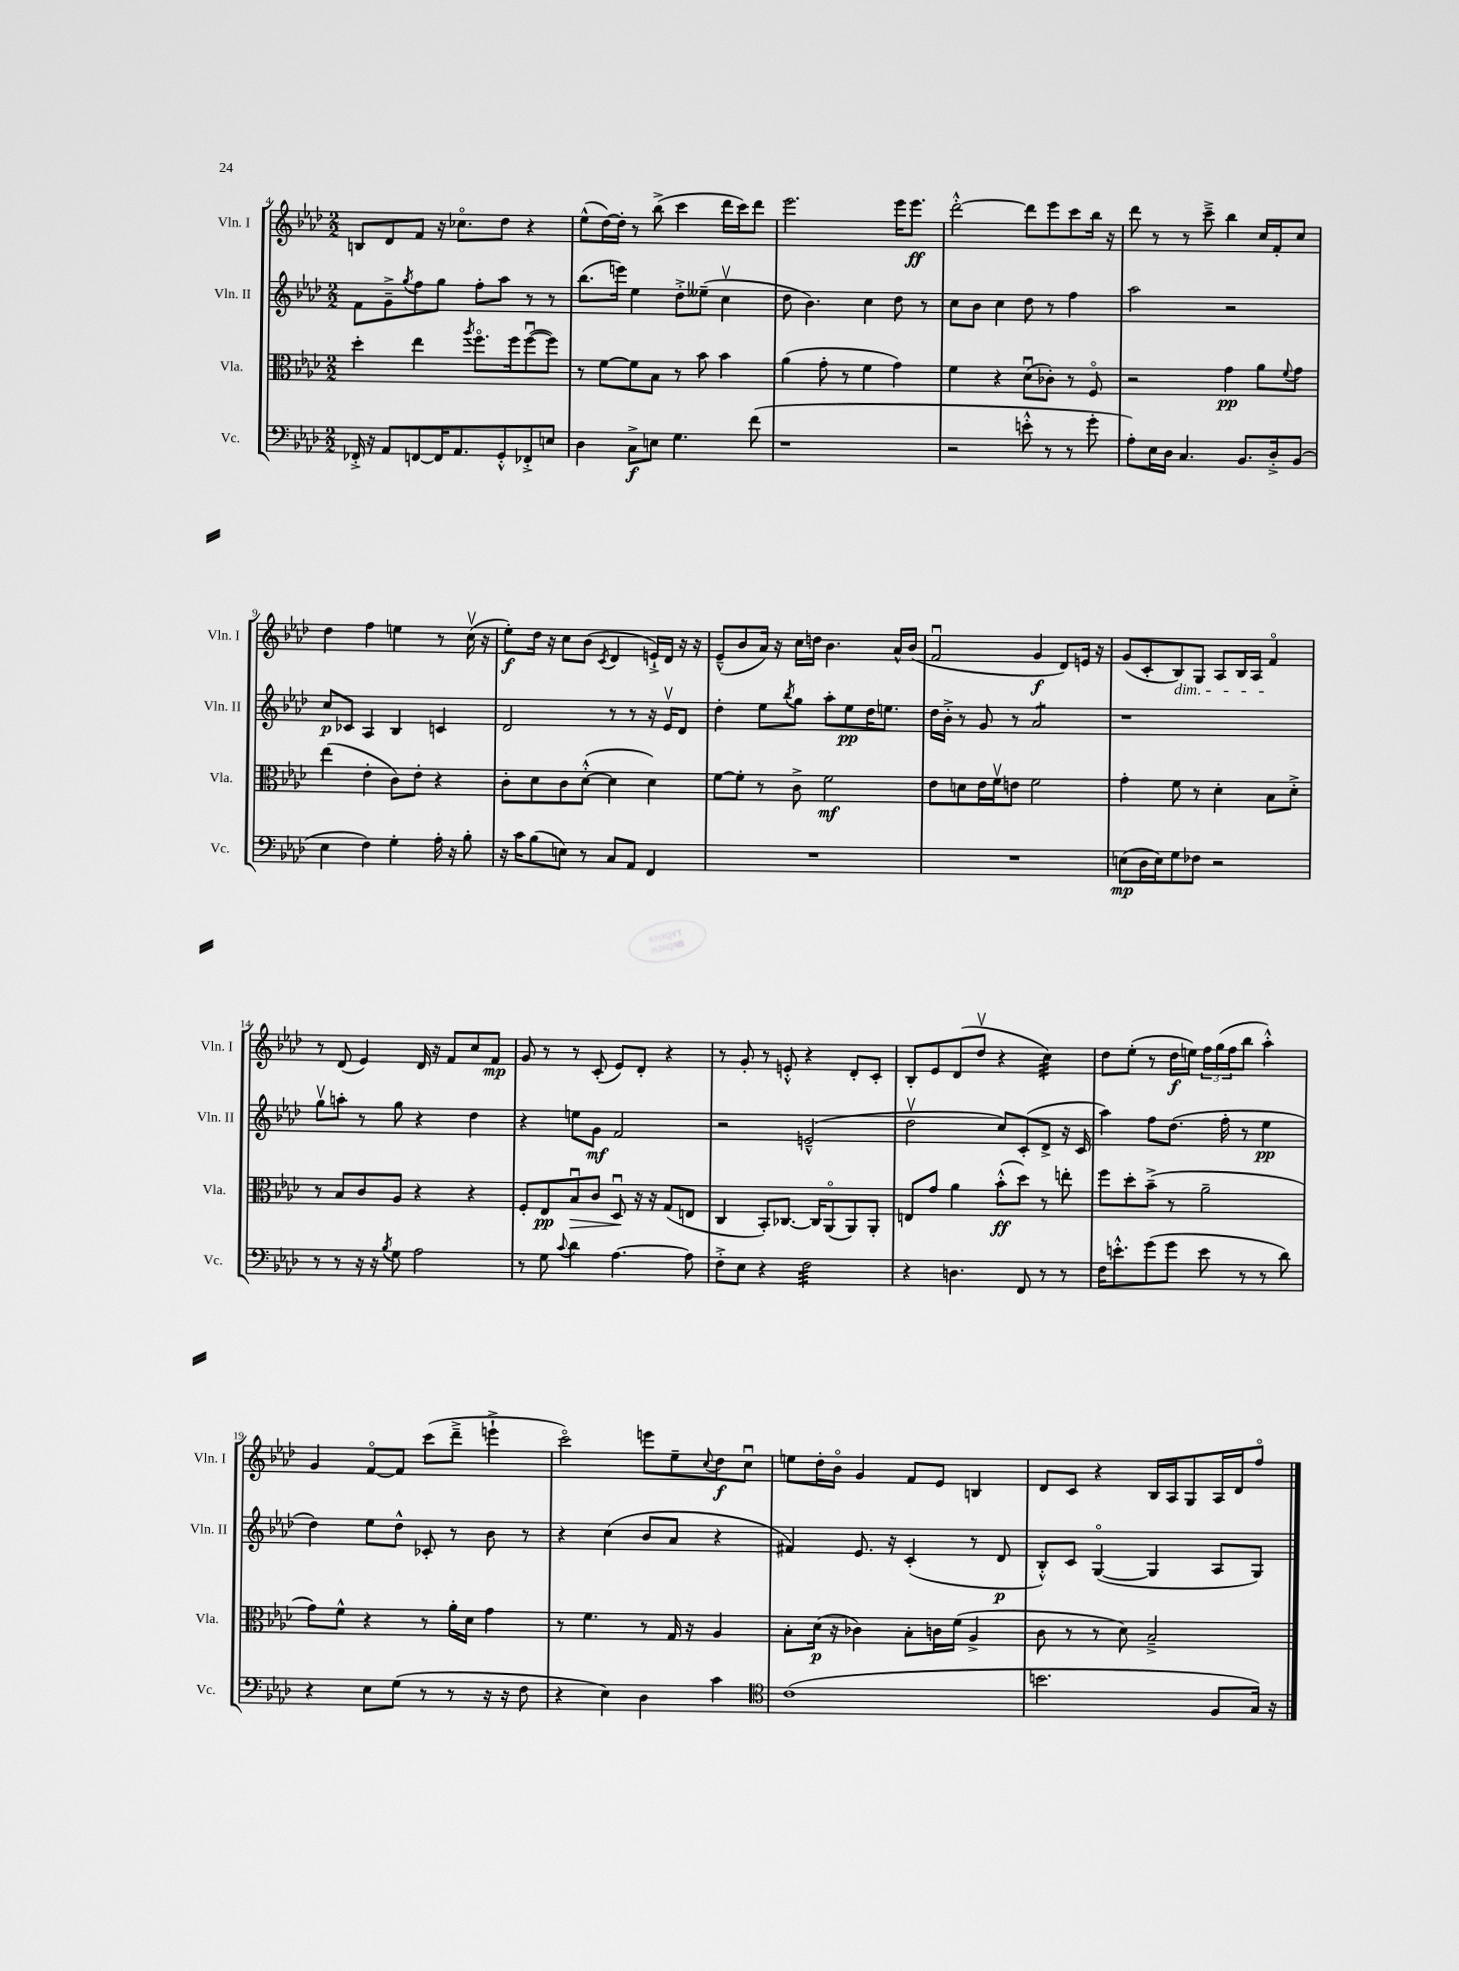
<<
\new StaffGroup <<
\new Staff = "s0" \with { instrumentName = "Vln. I" shortInstrumentName = "Vln. I" } {
    \clef treble \key aes \major \numericTimeSignature \time 2/2
    b8 des'8 f'8 r16 ces''8.\flageolet des''8 r4 |
    ees''8-^( des''16~) des''16-. r8 bes''8->( c'''4 des'''16 c'''16) des'''8 |
    ees'''2. ees'''16 ees'''8.\ff |
    des'''2~-.-^ des'''8 ees'''8 c'''8 bes''16 r16 |
    des'''8 r8 r8 c'''8---> bes''4 c''16 f'16-. c''8 |
    des''4 f''4 e''4 r8 c''16\upbow( r16 |
    ees''8-.\f) des''16 r16 c''8 bes'8( \acciaccatura { c'8 } des'4 e'16-!->) des'16 r16 r16 |
    ees'8---^( bes'8 aes'16) r16 c''16 d''16 bes'4. aes'16-^ bes'16( |
    f'2\downbow g'4\f des'8) e'16 r16 |
    g'8( c'8-. bes8\dim) g8 aes8 bes16 aes16 f'4\flageolet\! |
    r8 des'8( ees'4) des'16 r16 f'8 c''8 f'8\mp |
    g'8 r8 r8 c'8-.( ees'8) des'8-. r4 |
    r8 g'8-. r8 e'8-.-^ r4 des'8-. c'8-. |
    bes8-. ees'8 des'8( des''8\upbow r4 c''4:32) |
    des''8 ees''8-.( r8 des''16\f e''16) \tuplet 3/2 { f''16 g''16( f''16 } bes''8 aes''4-.-^) |
    g'4 f'8~\flageolet f'8 c'''8( des'''8---> e'''4-!-> |
    c'''2\flageolet) e'''8 ees''8-- \appoggiatura { c''8 } des''8\f c''8\downbow |
    e''8 des''16-. bes'16\flageolet g'4 f'8 ees'8 b4 |
    des'8 c'8 r4 bes16 aes16 g8 aes16 des'16 f''8\flageolet \bar "|." |
}
\new Staff = "s1" \with { instrumentName = "Vln. II" shortInstrumentName = "Vln. II" } {
    \clef treble \key aes \major \numericTimeSignature \time 2/2
    f'8 g'8---> \acciaccatura { g''8 } f''8 g''8 f''8-. aes''8 r8 r8 |
    bes''8.( e'''16) ees''4 des''8-.-> eeses''8--( c''4\upbow |
    des''8 bes'4.) c''4 des''8 r8 |
    c''8 bes'8 c''4 des''8 r8 f''4 |
    aes''2 r2 |
    c''8\p ces'8 aes4 bes4 c'4 |
    des'2 r8 r8 r16 ees'16\upbow des'8 |
    des''4-. ees''8 \acciaccatura { bes''8 } g''8 aes''8-. ees''8\pp des''16 e''8. |
    des''16 bes'16-.-> r8 g'8 r8 aes'2:8 |
    r1 |
    g''8\upbow a''8-. r8 g''8 r4 des''4 |
    r4 e''8 g'8\mf f'2 |
    r2 e'2---^( |
    des''2\upbow c''8) c'8-.( des'8-> r16 c'16 |
    aes''4) f''8 des''8.( f''16-. r8 ees''4\pp |
    des''4) ees''8 des''8-^ ces'8-. r8 bes'8 r8 |
    r4 c''4( bes'8 aes'8 r4 |
    fis'4) ees'8. r16 c'4-.( r8 des'8\p |
    bes8-.-^) c'8 g4~\flageolet( g4 aes8 g8) \bar "|." |
}
\new Staff = "s2" \with { instrumentName = "Vla." shortInstrumentName = "Vla." } {
    \clef alto \key aes \major \numericTimeSignature \time 2/2
    des''4-. ees''4 \acciaccatura { aes''8 } f''8.\flageolet f''16 f''8~\downbow( f''8) |
    r8 f'8~ f'8 bes8 r8 bes'8 bes'4 |
    aes'4( g'8-. r8 f'4 g'4) |
    f'4 r4 des'8\downbow( ces'8-.) r8 f8\flageolet |
    r2 g'4\pp aes'8 \appoggiatura { f'8 } g'8 |
    ees''4( ees'4-. c'8) ees'8-. r4 |
    c'8-. des'8 c'8 des'8~-.-^( des'4 des'4) |
    f'8~ f'8-. r8 c'8-> f'2\mf |
    ees'8 d'8 ees'16 f'16\upbow e'8 f'2 |
    g'4-. f'8 r8 des'4-. bes8 des'8-.-> |
    r8 bes8 c'8 aes8 r4 r4 |
    f8-. ees8\pp bes8\downbow\> c'8 des8\downbow\! r16 r16 g8( e8 |
    c4 bes,8-.) ces8.~ ces16 aes,8\flageolet( aes,8) aes,8-. |
    e8 g'8 aes'4 bes'8-.-^\ff( des''8) r8 e''8-. |
    f''8 des''8-. bes'8--->( r8 aes'2-- |
    g'8) f'8-^ r4 r8 aes'16-. des'16 g'4 |
    r8 f'4. r8 g16 r16 aes4 |
    bes8-. des'16\p( r16 ces'4) bes8-. c'16 f'16( aes4-> |
    c'8 r8 r8 des'8) bes2---> \bar "|." |
}
\new Staff = "s3" \with { instrumentName = "Vc." shortInstrumentName = "Vc." } {
    \clef bass \key aes \major \numericTimeSignature \time 2/2
    fes,16-.-> r16 aes,8 f,8~ f,16 aes,8. g,8-.-^ fes,8-.-> e8 |
    des4 c8->\f e8 g4. f'8( |
    r1 |
    r2 e'8-.-^ r8 r8 g'8-. |
    aes8-.) ees16 des16 c4. bes,8. des16-.-> bes,8( |
    ees4 f4) g4-. aes16-. r16 bes8-. |
    r16 c'16 bes8( e8) r8 c8 aes,8 f,4 |
    R1 |
    R1 |
    e8\mp( des16 e16) g8 fes8 r2 |
    r8 r8 r16 r16 \acciaccatura { bes8 } g8 aes2 |
    r8 g8 \appoggiatura { c'8 } des'4 aes4.~ aes8 |
    f8-.-> ees8 r4 f2:32 |
    r4 d4. f,8 r8 r8 |
    f16 e'8.-.-^ g'8( g'8 e'8 r8 r8 des'8) |
    r4 ees8 g8( r8 r8 r16 r16 f8 |
    r4 ees4) des4 c'4 |
    \clef tenor c'1( |
    b'2. f8 g16) r16 \bar "|." |
}
>>
>>
\layout { \context { \Score currentBarNumber = #4 } }
